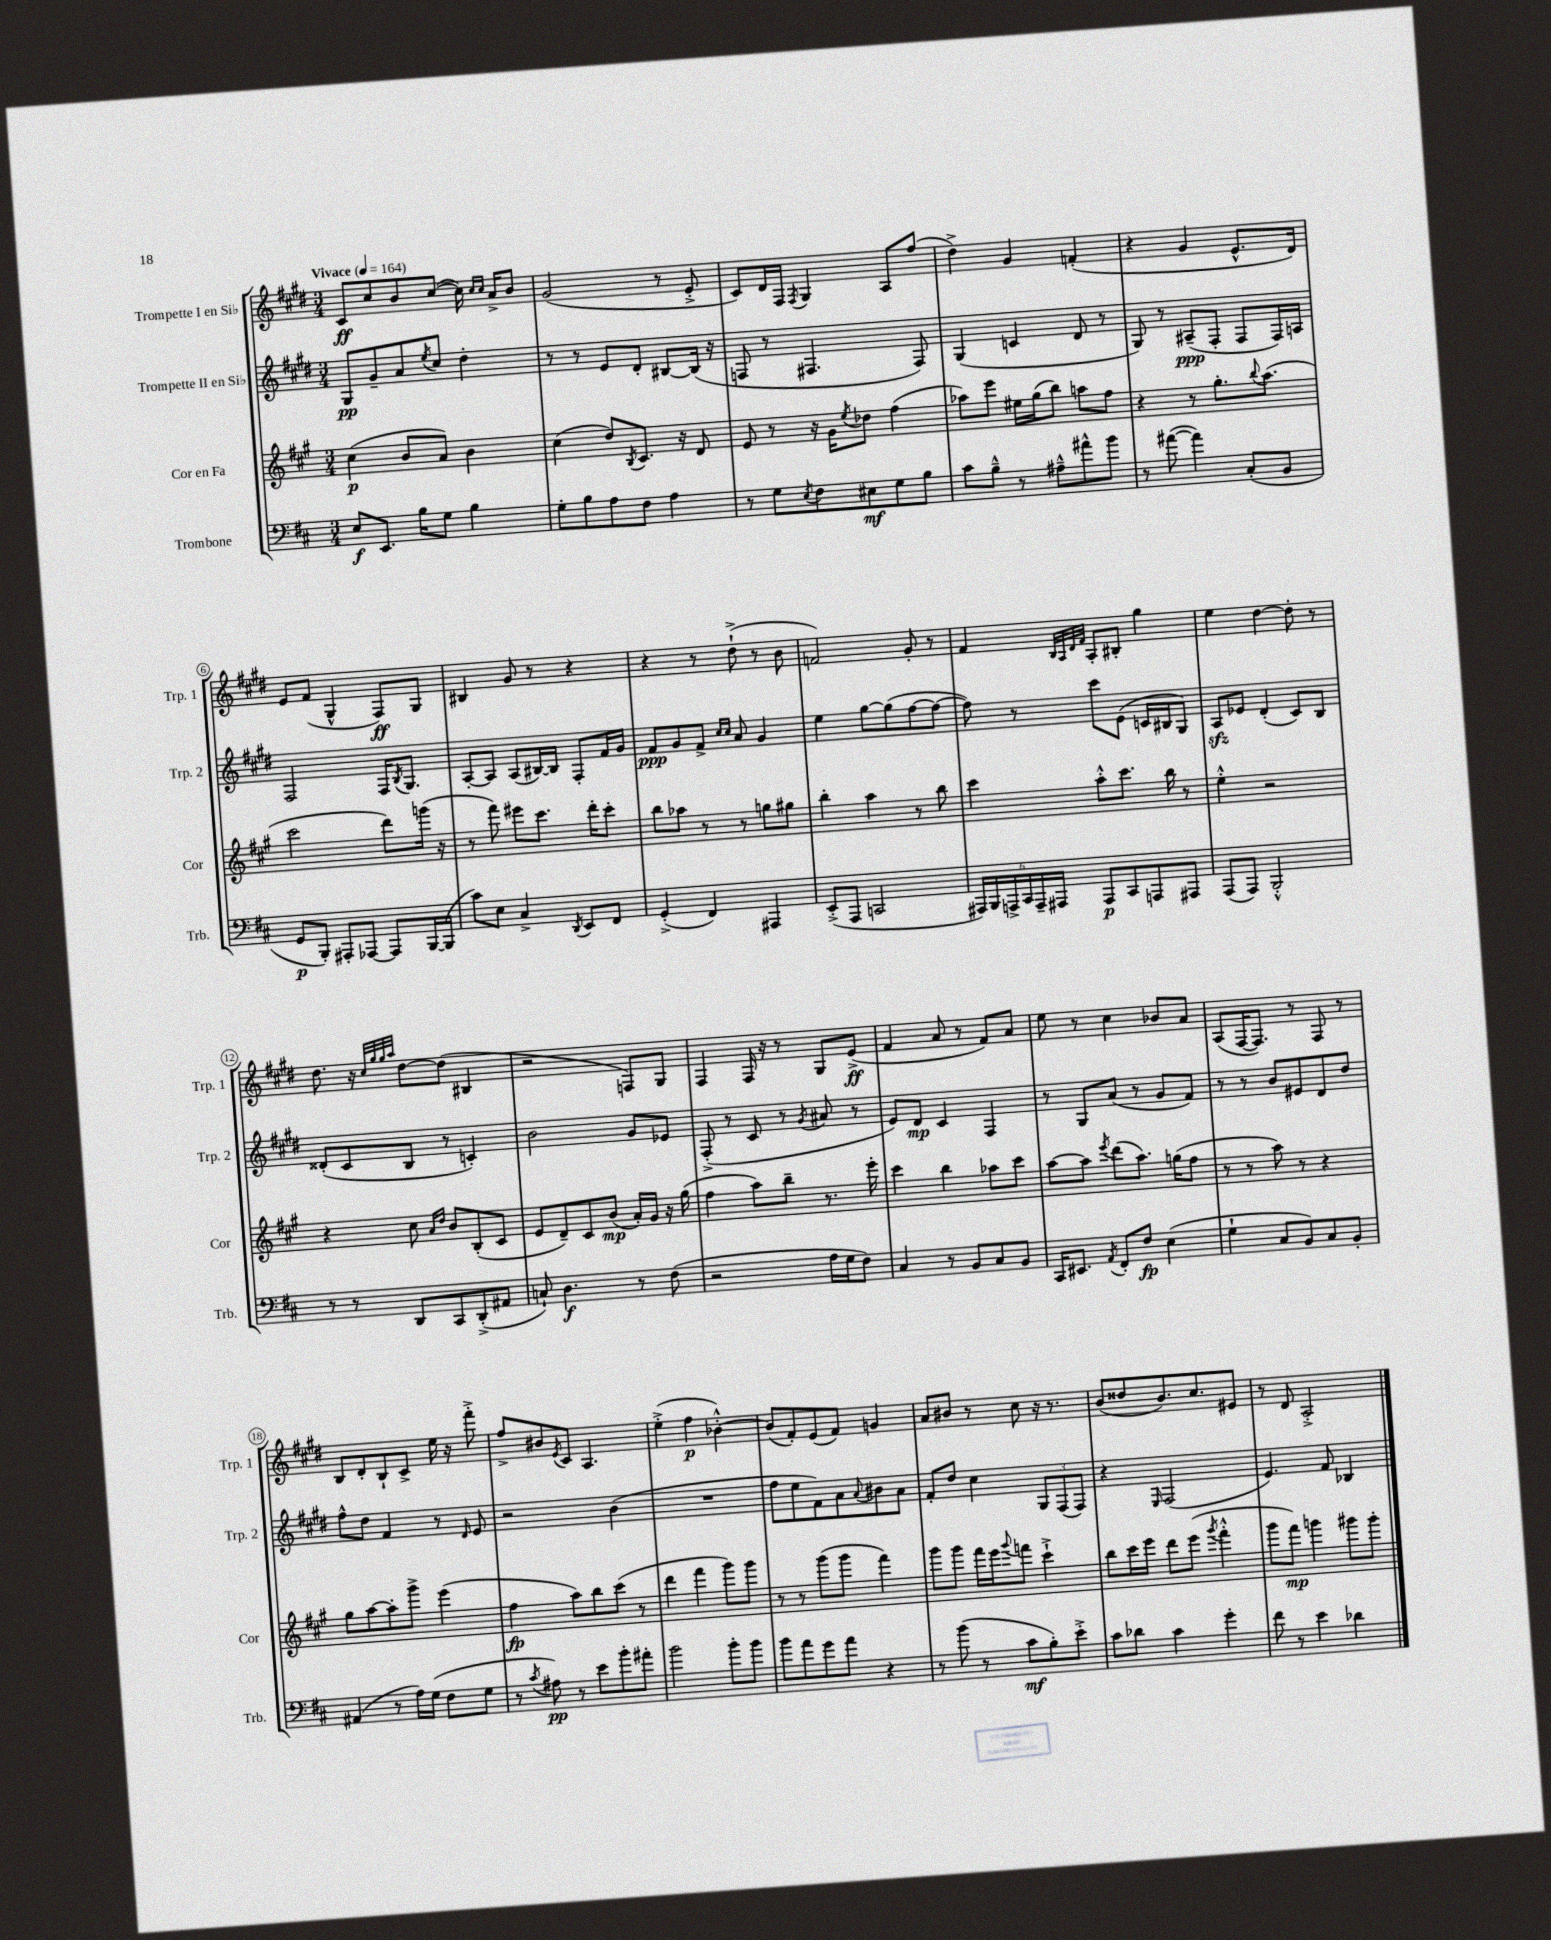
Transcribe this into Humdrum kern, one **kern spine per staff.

**kern	**dynam	**kern	**dynam	**kern	**dynam	**kern	**dynam
*part4	*part4	*part3	*part3	*part2	*part2	*part1	*part1
*staff4	*staff4	*staff3	*staff3	*staff2	*staff2	*staff1	*staff1
*I"Trombone	*	*I"Cor en Fa	*	*I"Trompette II en Si♭	*	*I"Trompette I en Si♭	*
*I'Trb.	*	*I'Cor	*	*I'Trp. 2	*	*I'Trp. 1	*
*clefF4	*	*clefG2	*	*clefG2	*	*clefG2	*
*k[f#c#]	*	*k[f#c#g#]	*	*k[f#c#g#d#]	*	*k[f#c#g#d#]	*
*M3/4	*	*M3/4	*	*M3/4	*	*M3/4	*
*MM164	*	*MM164	*	*MM164	*	*MM164	*
=1	=1	=1	=1	=1	=1	=1	=1
!	!	!	!	!	!	!LO:TX:a:B:t=Vivace	!
8E/L	f	(4cc#\	p	8G#/L	pp	8c#/L	ff
8.EE/J	.	.	.	8g#~/	.	8cc#/	.
.	.	8b/L	.	8a/	.	8b/	.
16B\KL	.	.	.	.	.	.	.
.	.	.	.	8qee/	.	.	.
8G\J	.	8a/J)	.	8cc#/J	.	([8cc#/J	.
4B\	.	4b\	.	4dd#'\	.	16cc#\])	.
.	.	.	.	.	.	16qqcc#/LL	.
.	.	.	.	.	.	16qqcc#/JJ	.
.	.	.	.	.	.	16a^/KL	.
.	.	.	.	.	.	8b/J	.
=2	=2	=2	=2	=2	=2	=2	=2
8G'\L	.	(4cc#\	.	8r	.	(2g#/	.
8B\	.	.	.	8r	.	.	.
8A\	.	8dd/L)	.	8e/L	.	.	.
.	.	8qB/	.	.	.	.	.
8F#\J	.	8.c#/J	.	8d#'/J	.	.	.
4A\	.	.	.	[8B#X/L	.	8r	.
.	.	16r	.	.	.	.	.
.	.	8d/	.	(16B#/Jk]	.	8e'^/	.
.	.	.	.	16r	.	.	.
=3	=3	=3	=3	=3	=3	=3	=3
8r	.	8e/	.	8Fn/	.	8c#/L)	.
8G\L	.	8r	.	8r	.	16d#/L	.
.	.	.	.	.	.	16F#/JJ	.
8qE/	.	.	.	.	.	8qF#/	.
8F#\	.	16r	.	4.F#X/	.	4G#/	.
.	.	16g#\KL	.	.	.	.	.
.	.	8qee/	.	.	.	.	.
8E#X\	mf	8dd-X\J	.	.	.	.	.
8G\	.	(4ff#\	.	.	.	8A/L	.
8B\J	.	.	.	8F#/)	.	(8ff#/J	.
=4	=4	=4	=4	=4	=4	=4	=4
8c#\L	.	8aa-X\L)	.	(4G#/	.	4dd#^\)	.
8B~^^\J	.	8eee\J	.	.	.	.	.
8r	.	16ee#X\LL	.	4cn/	.	4g#/	.
.	.	(16gg#\J	.	.	.	.	.
8A#X~^^\L	.	8bb\J)	.	.	.	.	.
8a#X^^\	.	8aan\L	.	8d#/	.	(4fn'/	.
8b\J	.	8ff#\J	.	8r	.	.	.
=5	=5	=5	=5	=5	=5	=5	=5
8r	.	4r	.	8G#/)	.	4r	.
([8a#X\	.	.	.	8r	.	.	.
4a#\])	.	8r	.	(8A#X~/L	ppp	4g#/	.
.	.	8.gg#'\L	.	8F#'/J	.	.	.
(8C#'/L	.	.	.	8F#/L	.	8.e^^/L	.
.	.	8qqbb/	.	.	.	.	.
.	.	(8.aa\J	.	.	.	.	.
8BB/J	.	.	.	16F#/L)	.	.	.
.	.	.	.	16An/JJ	.	16d#/Jk)	.
!!LO:LB:g=z
=6	=6	=6	=6	=6	=6	=6	=6
8GG/L	p	2ccc#\	.	2F#/	.	8e/L	.
8BBB'/J)	.	.	.	.	.	(8f#/J	.
8AAA#X'/L	.	.	.	.	.	4G#^^/	.
[8AAA-X/J	.	.	.	.	.	.	.
8AAA-/L]	.	8ddd\L)	.	16F#/KL	.	8F#/L)	ff
.	.	.	.	8qB/	.	.	.
.	.	.	.	8.G#/J	.	.	.
[16BBB/L	.	(16gggn\Jk	.	.	.	8G#/J	.
(16BBB/JJ]	.	16r	.	.	.	.	.
=7	=7	=7	=7	=7	=7	=7	=7
8c#\L)	.	8r	.	[8A'/L	.	4B#X/	.
8E\J	.	8fff#\)	.	8A/J]	.	.	.
4C#^/	.	8eee#X\L	.	(8A/L	.	8g#/	.
.	.	8.ccc#\J	.	[16B#X/L)	.	8r	.
.	.	.	.	16B#/JJ]	.	.	.
8qDD/	.	.	.	.	.	.	.
8EE/L	.	.	.	8F#'/L	.	4r	.
.	.	16ddd'\KL	.	.	.	.	.
8FF#/J	.	8ccc#'\J	.	16f#/L	.	.	.
.	.	.	.	16g#/JJ	.	.	.
=8	=8	=8	=8	=8	=8	=8	=8
(4GG'^/	.	8bb\L	.	8f#/L	ppp	4r	.
.	.	8aa-X\J	.	8g#/	.	.	.
4FF#/)	.	8r	.	8f#^/J	.	8r	.
.	.	.	.	16qqcc#/LL	.	.	.
.	.	.	.	16qqcc#/JJ	.	.	.
.	.	8r	.	8a/	.	(8dd#`^\	.
4AAA#X/	.	8ggn\L	.	4g#/	.	8r	.
.	.	8gg#X\J	.	.	.	8b\	.
=9	=9	=9	=9	=9	=9	=9	=9
(8EE'^/L	.	4bb'\	.	4ee\	.	2fn/)	.
8AAA/J	.	.	.	.	.	.	.
2CCn/	.	4aa\	.	[8gg#\L	.	.	.
.	.	.	.	(8gg#\]	.	.	.
.	.	8r	.	[8ff#\	.	8g#'/	.
.	.	8bb\	.	8ff#\J_	.	8r	.
=10	=10	=10	=10	=10	=10	=10	=10
24AAA#X/LL)	.	4ccc#\	.	8ff#\])	.	4f#/	.
24BBB/	.	.	.	.	.	.	.
24AAAn^/	.	.	.	.	.	.	.
24CC#/	.	.	.	8r	.	.	.
24AAA~/	.	.	.	.	.	.	.
24AAA#X/JJ	.	.	.	.	.	.	.
.	.	.	.	.	.	32qqB/LLL	.
.	.	.	.	.	.	32qqA/	.
.	.	.	.	.	.	32qqd#/	.
.	.	.	.	.	.	32qqf#/JJJ	.
8AAA#/L	p	8aa'^^\L	.	8ccc#\L	.	8A'/L	.
8CC#/	.	8.ccc#\J	.	(8e\J	.	8B#X'/J	.
8AAAn/	.	.	.	16cn/LL	.	4gg#\	.
.	.	16bb\	.	16B#X/J	.	.	.
8AAA#X/J	.	8r	.	8G#/J)	.	.	.
=11	=11	=11	=11	=11	=11	=11	=11
(8AAA/L	.	4ee'^^\	.	8Azz/L	.	4ee\	.
8AAA/J)	.	.	.	8e-X/J	.	.	.
2BBB'^^/	.	2r	.	(4d#'/	.	[4dd#\	.
.	.	.	.	8c#/L)	.	8dd#'\]	.
.	.	.	.	8B/J	.	8r	.
!!LO:LB:g=z
=12	=12	=12	=12	=12	=12	=12	=12
8r	.	4r	.	(8d##X'/L	.	8.dd#\	.
8r	.	.	.	8c#/	.	.	.
.	.	.	.	.	.	16r	.
.	.	.	.	.	.	32qqcc#/LLL	.
.	.	.	.	.	.	32qqgg#/	.
.	.	.	.	.	.	32qqgg#/	.
.	.	.	.	.	.	32qqaa/JJJ	.
8DD/L	.	8cc#\	.	8B/J	.	[8dd#\L	.
.	.	16qqa/LL	.	.	.	.	.
.	.	16qqdd/JJ	.	.	.	.	.
8CC#/	.	8b/L	.	8r	.	(8dd#\J]	.
(8DD'^/	.	(8B'/	.	4cn'/)	.	4B#X/	.
8AA#X/J	.	8c#/J	.	.	.	.	.
=13	=13	=13	=13	=13	=13	=13	=13
8Cn`/)	.	8e/L	.	2b\	.	2r	.
4.D\	f	8d~/)	.	.	.	.	.
.	.	8c#/	.	.	.	.	.
.	.	(8b/J	mp	.	.	.	.
8r	.	16a'/LL)	.	8g#/L	.	8Fn/L)	.
.	.	16g#/JJ	.	.	.	.	.
(8F#\	.	16r	.	8e-X/J	.	8G#/J	.
.	.	(16gg#\	.	.	.	.	.
=14	=14	=14	=14	=14	=14	=14	=14
2r	.	4ff#\	.	(8F#'^/	.	4F#/	.
.	.	.	.	8r	.	.	.
.	.	8aa\L)	.	8c#/	.	16F#/	.
.	.	.	.	.	.	16r	.
.	.	8bb~\J	.	8r	.	8r	.
.	.	.	.	8qg#/	.	.	.
16A\LL	.	8.r	.	8a#X/	.	8G#/L	.
16G\J	.	.	.	.	.	.	.
8F#\J)	.	.	.	8r	.	(8e^/J	ff
.	.	16eee'\	.	.	.	.	.
=15	=15	=15	=15	=15	=15	=15	=15
4C#/	.	4ccc#\	.	8e/L)	.	4f#/	.
.	.	.	.	8d#/J	mp	.	.
8r	.	4bb\	.	4c#/	.	8a/	.
8BB/L	.	.	.	.	.	8r	.
8C#/	.	8aa-X\L	.	4F#/	.	8f#/L)	.
8BB/J	.	8ccc#\J	.	.	.	8a/J	.
=16	=16	=16	=16	=16	=16	=16	=16
16CC#/KL	.	[8aa\L	.	8r	.	8ee\	.
8.EE#X/J	.	.	.	.	.	.	.
.	.	8aa\J]	.	8G#/L	.	8r	.
8qAA/	.	8qeee/	.	.	.	.	.
8FF#'/L	.	(8ddd\L	.	(8a/J	.	4cc#\	.
8F#/J	fp	8.aa\J)	.	8r	.	.	.
(4E\	.	.	.	8g#/L	.	8b-X/L	.
.	.	(16ggn\KL	.	.	.	.	.
.	.	8ff#\J	.	8f#/J)	.	8a/J	.
=17	=17	=17	=17	=17	=17	=17	=17
4G`\	.	8r	.	8r	.	(8A/L	.
.	.	8r	.	8r	.	[16F#/K	.
.	.	.	.	.	.	8.F#/J])	.
8C#/L	.	8aa\)	.	8b/L	.	.	.
8BB/)	.	8r	.	8e#X/	.	8r	.
8C#/	.	4r	.	8d#/	.	8F#/	.
8BB'/J	.	.	.	8dd#/J	.	8r	.
!!LO:LB:g=z
=18	=18	=18	=18	=18	=18	=18	=18
(4AA#X/	.	8gg#\L	.	8ff#^^\L	.	8B/L	.
.	.	[8aa\	.	8dd#\J	.	8d#'/	.
8r	.	8aa'\]	.	4f#/	.	8B`/	.
16A\LL)	.	8ggg#^\J	.	.	.	8c#^/J	.
(16G\JJ	.	.	.	.	.	.	.
8F#\L	.	(4eee\	.	8r	.	16ee\	.
.	.	.	.	.	.	16r	.
.	.	.	.	16qqd#/	.	.	.
8G\J	.	.	.	8e/	.	8fff#'^\	.
=19	=19	=19	=19	=19	=19	=19	=19
8r	.	4ff#\	fp	2r	.	8ff#^/L	.
8qc#/	.	.	.	.	.	.	.
8A#X\)	pp	.	.	.	.	8b#X/	.
.	.	.	.	.	.	8qe/	.
8r	.	8aa\L)	.	.	.	8c#/J	.
8e\L	.	8bb\	.	.	.	4.A/	.
8b'\	.	(8ccc#\J	.	(4b\	.	.	.
8a#X'\J	.	8r	.	.	.	.	.
=20	=20	=20	=20	=20	=20	=20	=20
2b\	.	4ddd\	.	2.r	.	(4ee'^\	.
.	.	4fff#\	.	.	.	4ff#\	p
8b'\L	.	8ggg#\L)	.	.	.	[4b-X'^^\)	.
8b\J	.	8ggg#\J	.	.	.	.	.
=21	=21	=21	=21	=21	=21	=21	=21
8b\L	.	8r	.	8ff#\L	.	(8b-/L]	.
8a\	.	8r	.	8ee\	.	8f#'/)	.
8g\	.	(8ggg#\L	.	8f#\)	.	(8e/	.
8a\J	.	8ggg#\J	.	8a\	.	8f#/J)	.
.	.	.	.	8qqa/	.	.	.
4r	.	4fff#\)	.	8b#X\	.	4gn/	.
.	.	.	.	8a\J	.	.	.
=22	=22	=22	=22	=22	=22	=22	=22
8r	.	8ggg#\L	.	8f#'/L	.	8a/L	.
(8b\	.	8ggg#\J	.	8dd#/J	.	8b#X/J	.
8r	.	16fff#\LL	.	4cc#\	.	8r	.
.	.	16eee\J	.	.	.	.	.
.	.	8qqggg#/	.	.	.	.	.
8c#\L	mf	8fffn\J	.	.	.	8cc#\	.
8B'\)	.	4ccc#`^\	.	12G#/L	.	16r	.
.	.	.	.	.	.	8.r	.
.	.	.	.	(12F#/	.	.	.
8e'^\J	.	.	.	.	.	.	.
.	.	.	.	12F#/J)	.	.	.
=23	=23	=23	=23	=23	=23	=23	=23
8c#\L	.	8bb\L	.	4r	.	(8b/L	.
8d-X\J	.	16ccc#\L	.	.	.	8dd##X/	.
.	.	16eee\JJ	.	.	.	.	.
.	.	.	.	16qqE/	.	.	.
4c#\	.	8ddd\L	.	(2F#/	.	8.b/)	.
.	.	(8eee\J	.	.	.	.	.
.	.	.	.	.	.	8.cc#/	.
.	.	8qggg#/	.	.	.	.	.
4g'\	.	4fff#'^^\	.	.	.	.	.
.	.	.	.	.	.	8e#X/J	.
=24	=24	=24	=24	=24	=24	=24	=24
8f#\	.	8ggg#\L	.	4.e/)	.	8r	.
8r	.	8fff#\J)	mp	.	.	8d#/	.
4e\	.	4gggn\	.	.	.	2A'^/	.
.	.	.	.	8f#/	.	.	.
4d-X\	.	8ggg#X\L	.	4B-X/	.	.	.
.	.	8ggg#'\J	.	.	.	.	.
==	==	==	==	==	==	==	==
*-	*-	*-	*-	*-	*-	*-	*-
